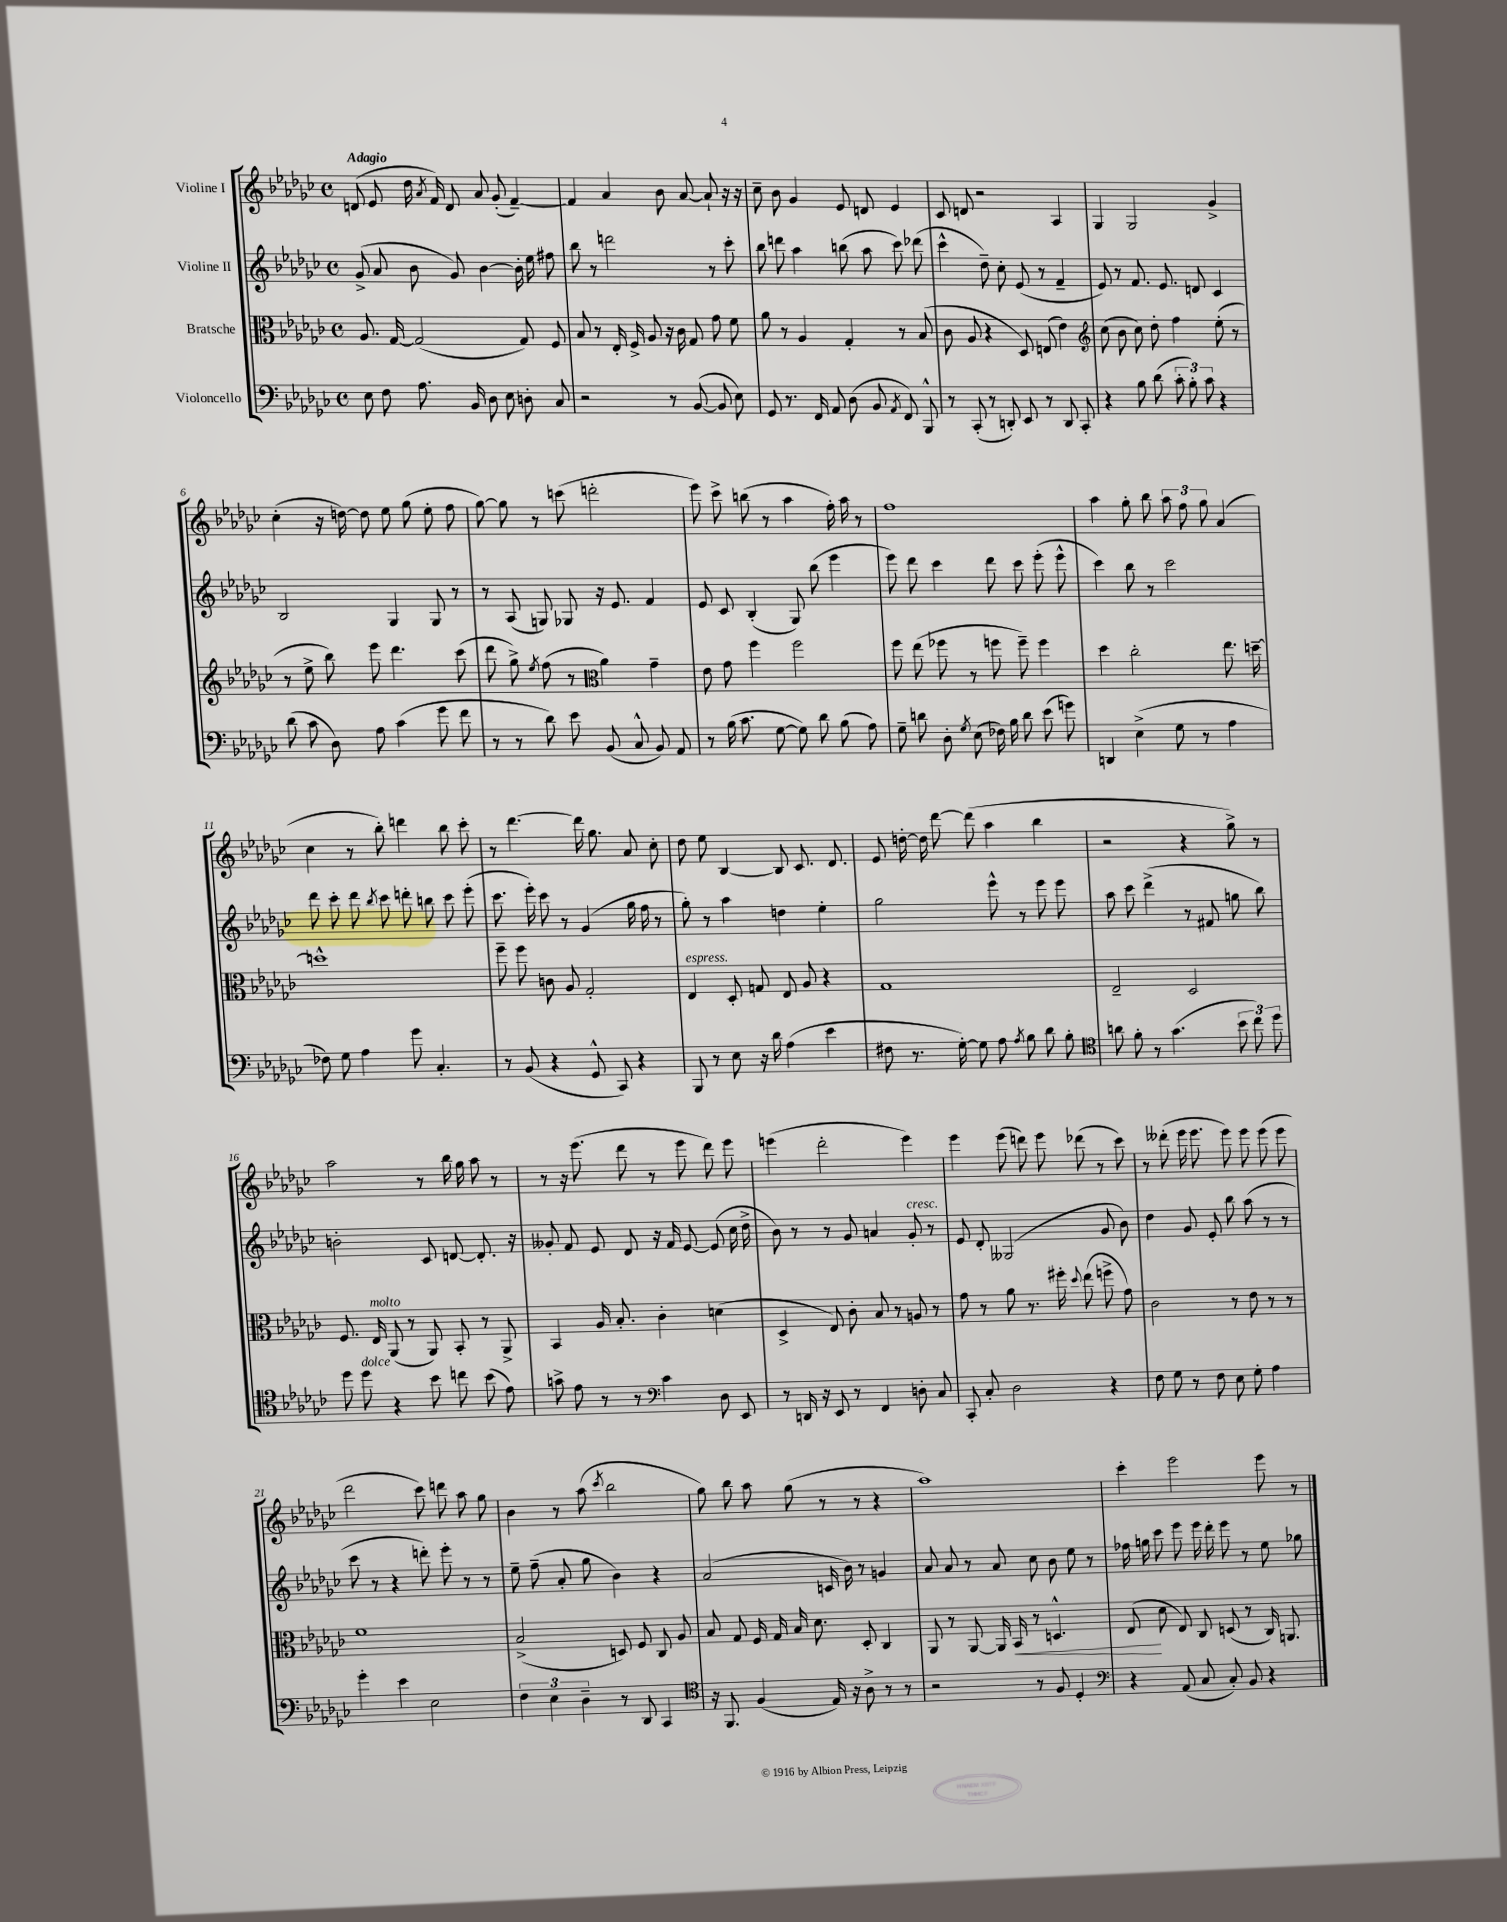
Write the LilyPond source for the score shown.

<<
\new StaffGroup <<
\new Staff = "s0" \with { instrumentName = "Violine I" } {
    \clef treble \key ges \major \defaultTimeSignature \time 4/4 \tempo "Adagio"
    \autoBeamOff d'8( ees'8 des''16 \acciaccatura { aes'8 } f'16) d'8 aes'8 ges'8-.( f'4~--) |
    f'4 aes'4 bes'8 aes'8~ aes'8-! r16 r16 |
    ces''8-- bes'8 ges'4 ees'8 d'8 ees'4 |
    ces'8 d'8 r2 aes4 |
    ges4 ges2 ges'4-> |
    ces''4-.( r16 d''16~) d''8 ees''8 ges''8( ees''8-. f''8 |
    ges''8~) ges''8 r8 c'''8( d'''2-. |
    ees'''8) ces'''8-> b''8( r8 aes''4 f''16-.) aes''16 r8 |
    f''1 |
    aes''4 ges''8-. bes''8 \tuplet 3/2 { aes''8 f''8 ges''8 } aes'4( |
    ces''4 r8 bes''8-.) d'''4 bes''8 ces'''8-. |
    r8 des'''4.~ des'''16 ges''8. aes'8 ces''8-. |
    des''8 ees''8 bes4~ bes8 ces'8. des'8. |
    ees'8 d''16~-. d''16 des'''8~ des'''8( aes''4 bes''4 |
    r2 r4 ges''8->) r8 |
    aes''2 r8 bes''16 ges''16 aes''8 r8 |
    r8 r16 ees'''8.( des'''8 r8 ees'''8 des'''8) ees'''8 |
    e'''4( des'''2-. e'''4) |
    ees'''4 ees'''8( d'''8) ees'''8 des'''8( r8 ces'''8) |
    r8 deses'''8-.( ees'''16 ees'''8. ees'''8) ees'''8 ees'''8( ees'''8 |
    des'''2 ces'''8) d'''8 aes''8 ges''8 |
    bes'4 r8 aes''8( \acciaccatura { ces'''8 } bes''2 |
    ges''8) bes''8 aes''8 ges''8( r8 r8 r4 |
    aes''1) |
    ces'''4-. ees'''2 ees'''8 r8 \bar "|." |
}
\new Staff = "s1" \with { instrumentName = "Violine II" } {
    \clef treble \key ges \major \defaultTimeSignature \time 4/4
    \autoBeamOff ges'8->( aes'8 bes'8 ges'8) bes'4~ bes'16-. ees''16 fis''8 |
    bes''8 r8 d'''2 r8 ces'''8-. |
    bes''8 d'''8 aes''4 b''8( aes''8 ces'''8) des'''8( |
    ces'''4-^ des''8--) ces''8-. ees'8( r8 f'4-- |
    ees'8) r8 f'8. ees'8. d'8 ces'4 |
    bes2 ges4 ges8 r8 |
    r8 aes8( g8) ges8 r16 ees'8. f'4 |
    ees'8 ces'8 bes4-.( ges8) bes''8( ees'''4 |
    ees'''8) des'''8 ces'''4 des'''8 ces'''8 ees'''8-.( ees'''8-^ |
    ces'''4) bes''8 r8 ces'''2 |
    des'''8 ces'''8-. des'''8 \acciaccatura { bes''8 } ces'''8 d'''8-. b''8 ces'''8 ees'''8-.( |
    ces'''8. ees'''16-.) ces'''8 r8 ges'4( ges''16 f''16 r8 |
    ges''8-.) r8 aes''4 d''4 ees''4-. |
    ges''2 ees'''8-^ r8 ees'''8 ees'''8 |
    aes''8 ces'''8 des'''4->( r8 fis'8 g''8 bes''8) |
    b'2-. ces'8 d'8~ d'8.-. r16 |
    geses'8-. f'8 ees'8 des'8 r16 f'16 ees'8~ ees'8( ces''16 des''16-> |
    bes'8) r8 r8 ges'8 a'4 ges'8-.^\markup { \italic "cresc." } r8 |
    ees'8 des'8-. geses2( ges'8 bes'8) |
    des''4 ges'8 ees'8-. bes''8 aes''8( r8 r8 |
    ces'''8 r8 r4 d'''8-.) ees'''8-. r8 r8 |
    ees''8-- f''8--( aes'8-. ges''8 bes'4) r4 |
    aes'2( c'16 bes'16) r8 g'4 |
    aes'8 aes'8 r8 aes'8 ces''8 bes'8 ees''8 r8 |
    fes''16 g''16 ces'''8 ees'''8 ees'''16 des'''16-. ees'''8 r8 ees''8 ges''8 \bar "|." |
}
\new Staff = "s2" \with { instrumentName = "Bratsche" } {
    \clef alto \key ges \major \defaultTimeSignature \time 4/4
    \autoBeamOff aes8. ges16~ ges2( ges8) f8 |
    bes8 r8 ees16-. f16-> aes8 r16 ces'16 ges8 ges'8 f'8 |
    aes'8 r8 aes4 ges4-. r8 bes8( |
    ces'8 aes8 r4 des8) e8( ees'4) |
    \clef treble ces''8( bes'8 ces''8) des''8-. f''4 ees''8-.( r8 |
    r8 ees''8-> bes''8) ees'''8 des'''4. ces'''8( |
    des'''8 ges''8->) \acciaccatura { ees''8 } f''8( r8 \clef alto aes'4) ges'4-- |
    ees'8 ges'8 f''4 f''2 |
    f''8 ees''8( fes''8 r8 f''8 f''8--) f''4 |
    des''4 ces''2-. ees''8. d''16~-- |
    d''1-^ |
    f''8-- f''8 c'8 aes8 ges2-. |
    ees4^\markup { \italic "espress." } des8-. g8 ees8 aes8 r4 |
    ges1 |
    ees2-- des2 |
    f8. ees16^\markup { \italic "molto" } aes,8( r8 aes,8) bes,8-. r8 aes,8-> |
    bes,4 aes16 bes8.-. ces'4-. d'4( |
    des4-> ees8) ces'8-. bes8 r8 a8 r8 |
    ges'8 r8 aes'8 r8. fis''16-. \appoggiatura { des''8 } ees''8( f''8-> ges'8) |
    ces'2 r8 ees'8 r8 r8 |
    f'1 |
    bes2->( d8) f8 ces8 aes8 |
    bes8 ges8 f16 ges16 bes16 des'8. des8-. ces4 |
    aes,8 r8 aes,8~ aes,16 bes,16\< r8 d4.-^ |
    ees8\!( des'8 ees8) ces8 d8( r8 ces16) a,8. \bar "|." |
}
\new Staff = "s3" \with { instrumentName = "Violoncello" } {
    \clef bass \key ges \major \defaultTimeSignature \time 4/4
    \autoBeamOff ees8 f8 aes8. bes,16 des8 ees8 d8-. ces8 |
    r2 r8 bes,8~( bes,8 ees8) |
    ges,8 r8. f,16 aes,8 des8( bes,8 \acciaccatura { aes,8 } f,8) bes,,8-^ |
    r8 ces,8-.( r8 d,8-.) ees,8 r8 d,8 ces,8-. |
    r4 bes8 des'8( \tuplet 3/2 { ces'8-. bes8-.) ces'8 } r4 |
    des'8( ces'8 des8) aes8 ces'4( ges'8 f'8 |
    r8 r8 des'8) ees'8 bes,8( ces8-^ bes,8) aes,8 |
    r8 bes16( ces'8. ges8~ ges8) des'8 bes8( aes8) |
    ges8-- d'8 des8-. \acciaccatura { ges8 } ees8( fes16) bes16 d'8 ees'8( g'8) |
    d,4 ees4->( ges8 r8 aes4 |
    fes8) ges8 aes4 ges'8 ces4.-. |
    r8 bes,8( r4 ges,8-^ ces,8) r4 |
    bes,,8 r8 ees8 r16 des'16 aes4( ees'4 |
    fis8 r8. ges16~-.) ges8 aes8 \acciaccatura { aes8 } bes8 des'8 bes8-. |
    \clef tenor a'8 f'8-. r8 ges'4.( \tuplet 3/2 { bes'8 ces''8) des''8 } |
    des''8 des''8^\markup { \italic "dolce" } r4 bes'8 c''8 bes'8( ees'8) |
    g'8-> ees'8 r8 r8 \clef bass ces'4 des8 ees,8 |
    r8 d,16 r16 ees,8 r8 f,4 d8-. ces8 |
    ces,8-. ces8-. des2 r4 |
    f8 ges8 r8 f8 ees8 ges8-. aes4 |
    ges'4-. ees'4 ees2 |
    \tuplet 3/2 { f4 ees4 des4-- } r8 des,8 ces,4 |
    \clef tenor r16 f,8. f4( ees16) r16 aes8-> r8 r8 |
    r2 r8 f8 des4-. |
    \clef bass r4 aes,8( ces8 ces8-.) bes,8 r4 \bar "|." |
}
>>
>>
